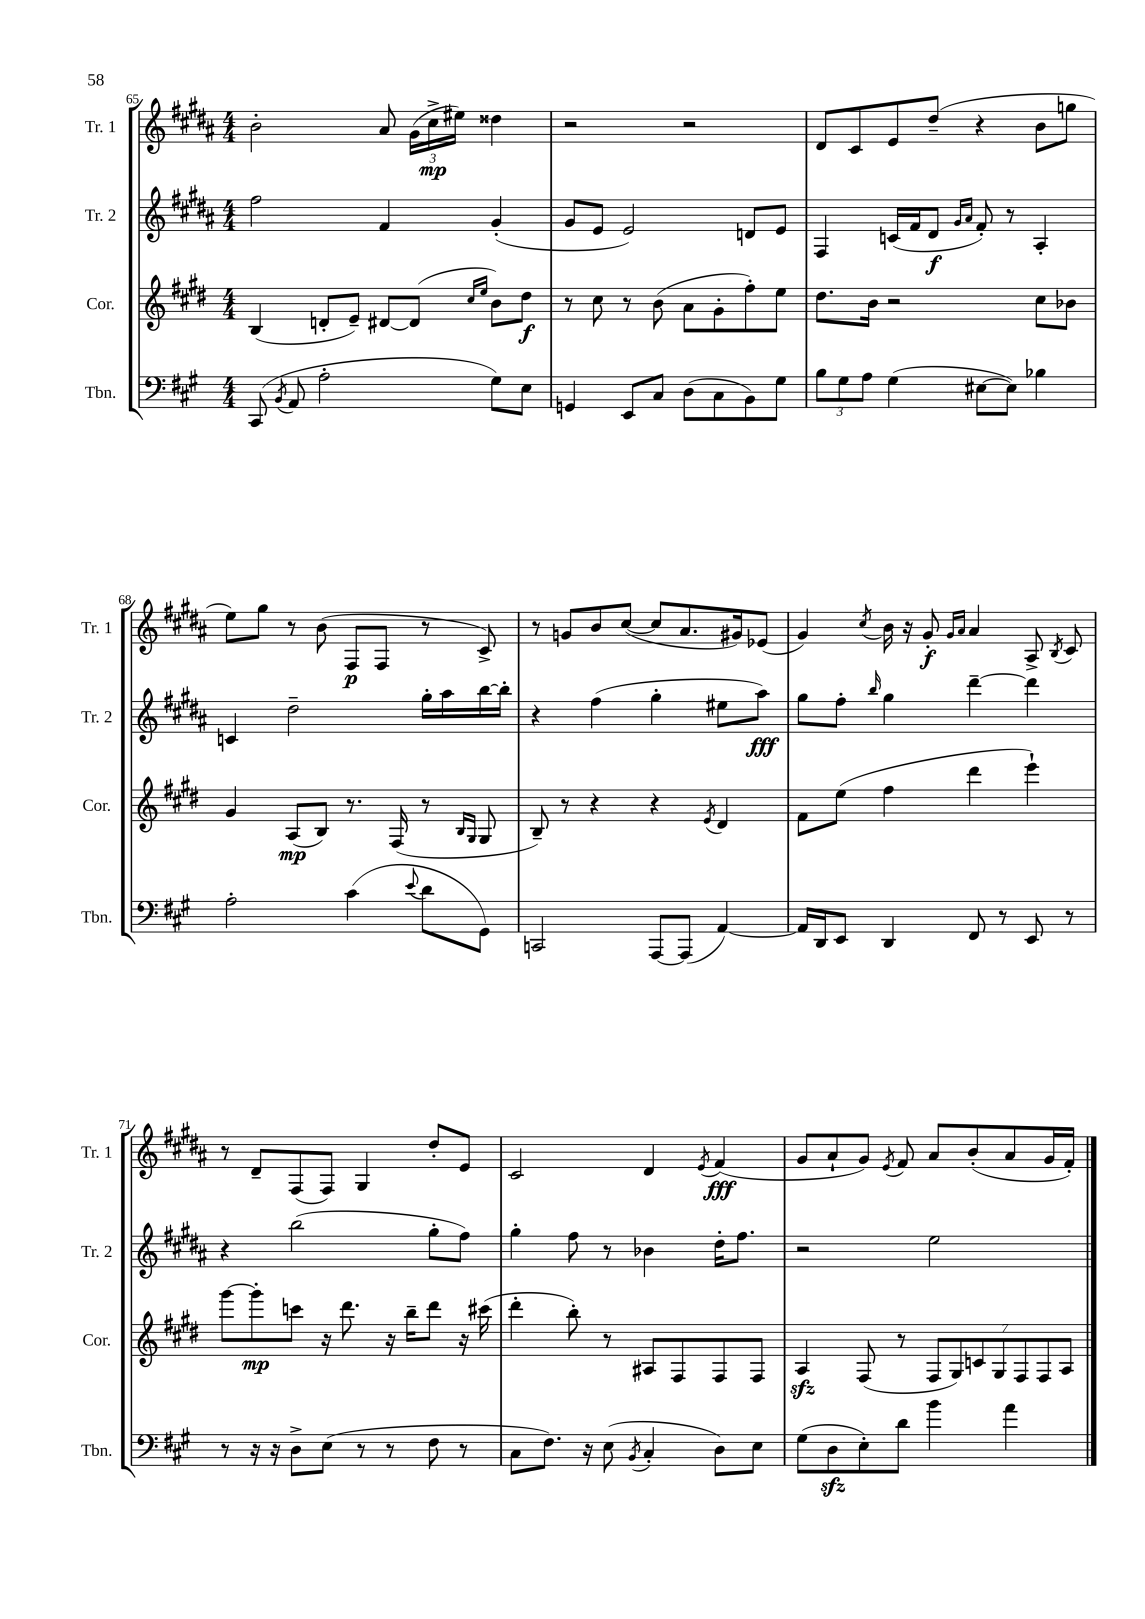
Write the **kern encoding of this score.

**kern	**kern	**dynam	**kern	**dynam	**kern	**dynam
*part4	*part3	*part3	*part2	*part2	*part1	*part1
*staff4	*staff3	*staff3	*staff2	*staff2	*staff1	*staff1
*I"Tbn.	*I"Cor.	*	*I"Tr. 2	*	*I"Tr. 1	*
*I'Tbn.	*I'Cor.	*	*I'Tr. 2	*	*I'Tr. 1	*
*clefF4	*clefG2	*	*clefG2	*	*clefG2	*
*k[f#c#g#]	*k[f#c#g#d#]	*	*k[f#c#g#d#a#]	*	*k[f#c#g#d#a#]	*
*M4/4	*M4/4	*	*M4/4	*	*M4/4	*
=65	=65	=65	=65	=65	=65	=65
(8CC#/	(4B/	.	2ff#\	.	2b'\	.
8qBB/	.	.	.	.	.	.
8AA/	.	.	.	.	.	.
2A'\	8dn'/L	.	.	.	.	.
.	8e~/J)	.	.	.	.	.
.	[8d#X/L	.	4f#/	.	8a#/	.
.	(8d#/J]	.	.	.	(24g#\LL	.
.	.	.	.	.	24cc#^\	mp
.	.	.	.	.	24ee#X\JJ)	.
.	16qqcc#/LL	.	.	.	.	.
.	16qqee/JJ	.	.	.	.	.
8G#\L)	8b\L)	.	(4g#'/	.	4dd##X\	.
8E\J	8dd#\J	f	.	.	.	.
=66	=66	=66	=66	=66	=66	=66
4GGn/	8r	.	8g#/L	.	2r	.
.	8cc#\	.	8e/J	.	.	.
8EE/L	8r	.	2e/)	.	.	.
8C#/J	(8b\	.	.	.	.	.
(8D\L	8a\L	.	.	.	2r	.
8C#\	8g#'\	.	.	.	.	.
8BB\)	8ff#'\)	.	8dn/L	.	.	.
8G#\J	8ee\J	.	8e/J	.	.	.
=67	=67	=67	=67	=67	=67	=67
12B\L	8.dd#\L	.	4F#/	.	8d#/L	.
12G#\	.	.	.	.	.	.
.	.	.	.	.	8c#/	.
12A\J	.	.	.	.	.	.
.	16b\Jk	.	.	.	.	.
(4G#\	2r	.	(16cn/LL	.	8e/	.
.	.	.	16f#/J	.	.	.
.	.	.	8d#/J	f	(8dd#~/J	.
.	.	.	16qqg#/LL	.	.	.
.	.	.	16qqa#/JJ	.	.	.
[8E#X\L	.	.	8f#'/)	.	4r	.
8E#\J])	.	.	8r	.	.	.
4B-X\	8cc#\L	.	4A#'/	.	8b\L	.
.	8b-X\J	.	.	.	8ggn\J	.
!!LO:LB:g=z
=68	=68	=68	=68	=68	=68	=68
2A'\	4g#/	.	4cn/	.	8ee\L)	.
.	.	.	.	.	8gg#\J	.
.	(8A/L	mp	2dd#~\	.	8r	.
.	8B/J)	.	.	.	(8b\	.
(4c#\	8.r	.	.	.	8F#/L	p
.	.	.	.	.	8F#/J	.
.	(16F#/	.	.	.	.	.
8qqe/	.	.	.	.	.	.
8d\L	8r	.	16gg#'\LL	.	8r	.
.	.	.	16aa#\	.	.	.
.	16qqB/LL	.	.	.	.	.
.	16qqG#/JJ	.	.	.	.	.
8GG#\J)	8G#/	.	[16bb\	.	8c#^/)	.
.	.	.	16bb'\JJ]	.	.	.
=69	=69	=69	=69	=69	=69	=69
2CCn/	8B~/)	.	4r	.	8r	.
.	8r	.	.	.	8gn/L	.
.	4r	.	(4ff#\	.	8b/	.
.	.	.	.	.	([8cc#/J	.
[8AAA/L	4r	.	4gg#'\	.	8cc#/L]	.
(8AAA/J]	.	.	.	.	8.a#/	.
.	8qe/	.	.	.	.	.
[4AA/)	4d#/	.	8ee#X\L	.	.	.
.	.	.	.	.	16g#X/k)	.
.	.	.	8aa#\J)	fff	(8e-X/J	.
=70	=70	=70	=70	=70	=70	=70
16AA/LL]	8f#\L	.	8gg#\L	.	4g#/)	.
16DD/J	.	.	.	.	.	.
8EE/J	(8ee\J	.	8ff#'\J	.	.	.
.	.	.	16qqbb/	.	8qcc#/	.
4DD/	4ff#\	.	4gg#\	.	16b\	.
.	.	.	.	.	16r	.
.	.	.	.	.	8g#'/	f
.	.	.	.	.	16qqg#/LL	.
.	.	.	.	.	16qqa#/JJ	.
8FF#/	4ddd#\	.	[4ddd#~\	.	4a#/	.
8r	.	.	.	.	.	.
8EE/	4eee`\)	.	4ddd#\]	.	8A#^/	.
.	.	.	.	.	8qB/	.
8r	.	.	.	.	8c#/	.
!!LO:LB:g=z
=71	=71	=71	=71	=71	=71	=71
8r	[8ggg#\L	.	4r	.	8r	.
16r	8ggg#'\]	mp	.	.	8d#~/L	.
16r	.	.	.	.	.	.
8D^\L	8cccn\J	.	(2bb\	.	(8F#/	.
(8E\J	16r	.	.	.	8F#/J)	.
.	8.ddd#\	.	.	.	.	.
8r	.	.	.	.	4G#/	.
8r	16r	.	.	.	.	.
.	16bb~\KL	.	.	.	.	.
8F#\	8ddd#\J	.	8gg#'\L	.	8dd#'/L	.
8r	16r	.	8ff#\J)	.	8e/J	.
.	(16ccc#X\	.	.	.	.	.
=72	=72	=72	=72	=72	=72	=72
8C#\L	4ddd#'\	.	4gg#'\	.	2c#/	.
8.F#\J)	.	.	.	.	.	.
.	8bb'\)	.	8ff#\	.	.	.
16r	.	.	.	.	.	.
(8E\	8r	.	8r	.	.	.
8qBB/	.	.	.	.	.	.
4C#'/	8A#X/L	.	4b-X\	.	4d#/	.
.	8F#/	.	.	.	.	.
.	.	.	.	.	8qe/	.
8D\L)	8F#/	.	16dd#'\KL	.	(4f#/	fff
.	.	.	8.ff#\J	.	.	.
8E\J	8F#/J	.	.	.	.	.
=73	=73	=73	=73	=73	=73	=73
(8G#\L	4Azz/	.	2r	.	8g#/L	.
8Dzz\	.	.	.	.	8a#`/	.
8E'\)	(8F#/	.	.	.	8g#/J)	.
.	.	.	.	.	8qe/	.
8d\J	8r	.	.	.	8f#/	.
4b\	14F#/L	.	2ee\	.	8a#/L	.
.	14G#/)	.	.	.	.	.
.	.	.	.	.	(8b'/	.
.	14cn/	.	.	.	.	.
.	14G#/	.	.	.	.	.
4a\	.	.	.	.	8a#/	.
.	14F#/	.	.	.	.	.
.	14F#/	.	.	.	.	.
.	.	.	.	.	16g#/L	.
.	14A/J	.	.	.	.	.
.	.	.	.	.	16f#'/JJ)	.
==	==	==	==	==	==	==
*-	*-	*-	*-	*-	*-	*-
